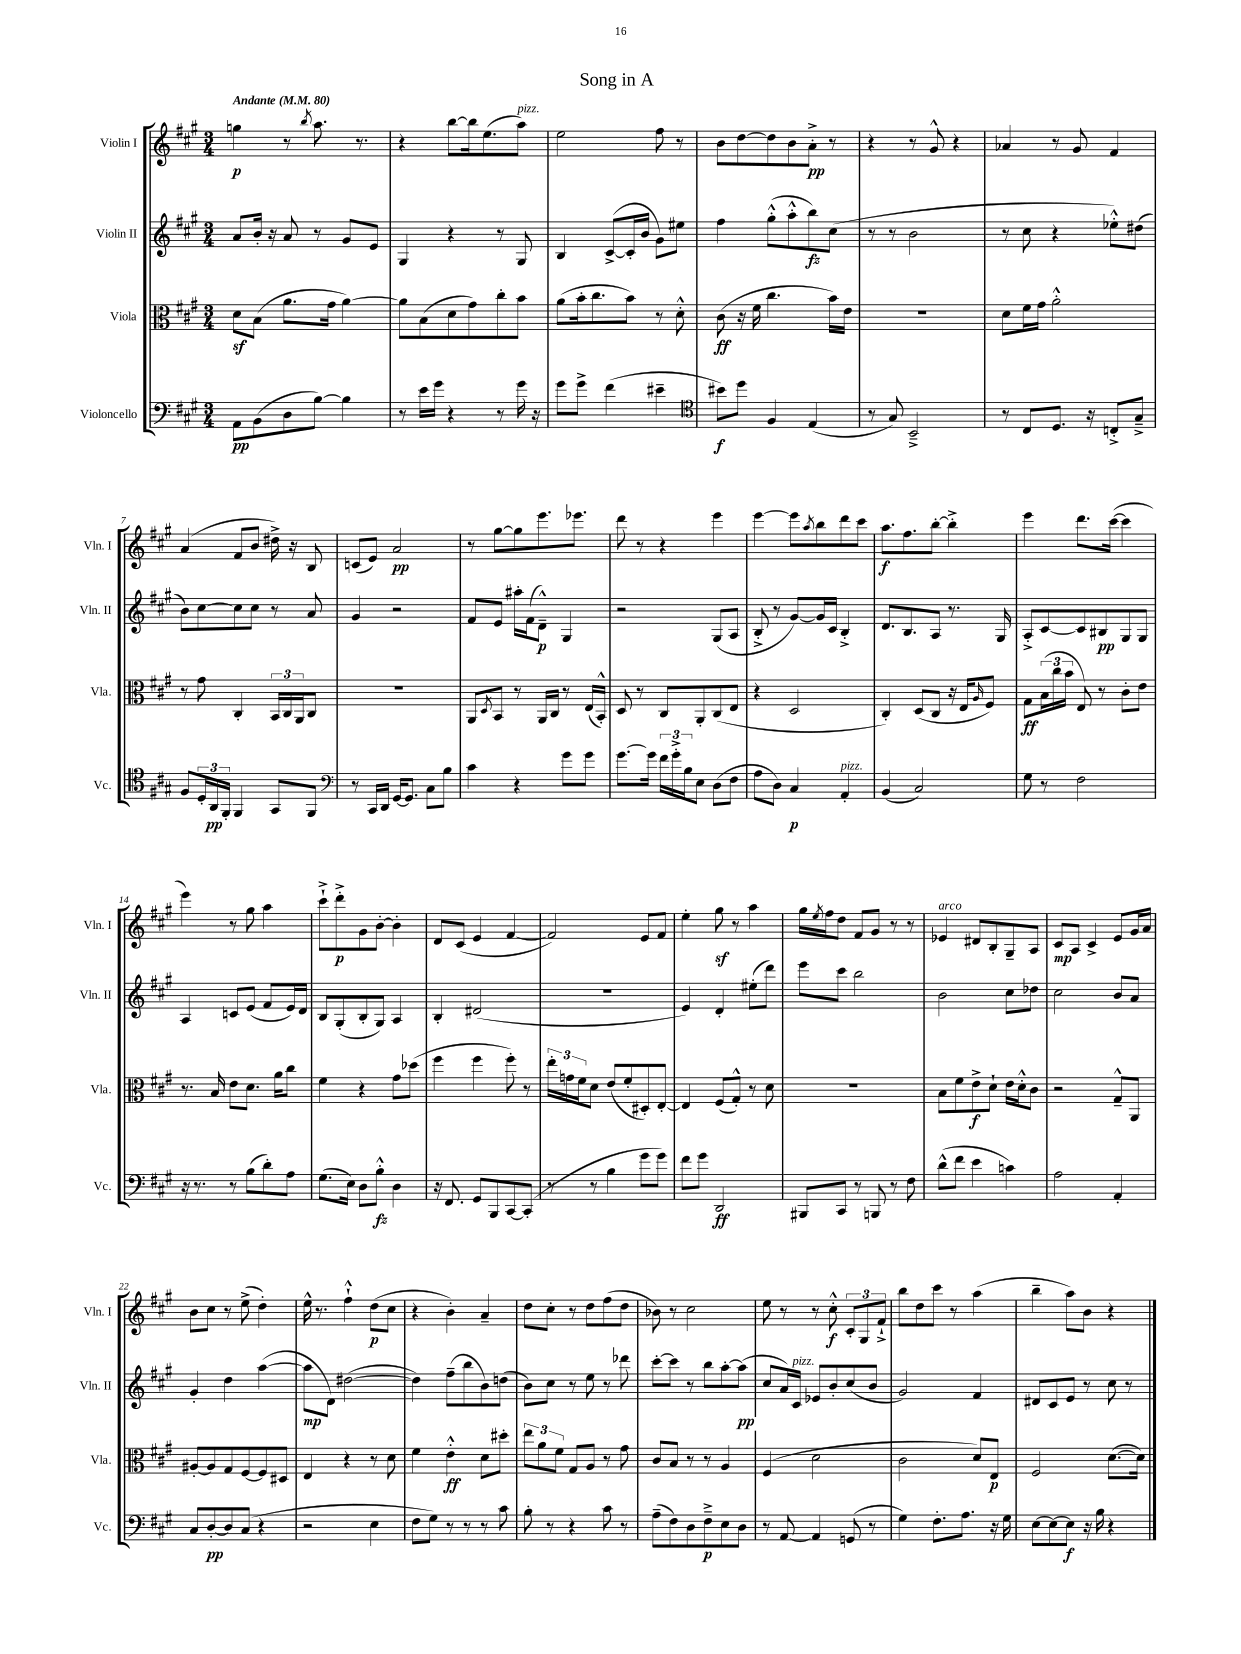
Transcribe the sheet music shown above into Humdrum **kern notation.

**kern	**dynam	**kern	**dynam	**kern	**dynam	**kern	**dynam
*part4	*part4	*part3	*part3	*part2	*part2	*part1	*part1
*staff4	*staff4	*staff3	*staff3	*staff2	*staff2	*staff1	*staff1
*I"Violoncello	*	*I"Viola	*	*I"Violin II	*	*I"Violin I	*
*I'Vc.	*	*I'Vla.	*	*I'Vln. II	*	*I'Vln. I	*
*clefF4	*	*clefC3	*	*clefG2	*	*clefG2	*
*k[f#c#g#]	*	*k[f#c#g#]	*	*k[f#c#g#]	*	*k[f#c#g#]	*
*M3/4	*	*M3/4	*	*M3/4	*	*M3/4	*
*MM80	*	*MM80	*	*MM80	*	*MM80	*
=1	=1	=1	=1	=1	=1	=1	=1
!	!	!	!	!	!	!LO:TX:a:B:t=Andante	!
8AA\L	pp	8dz\L	.	8a/L	.	4ggn\	p
(8BB\	.	(8B\J	.	16b'/Jk	.	.	.
.	.	.	.	16r	.	.	.
8D\	.	8.a\L	.	8a/	.	8r	.
.	.	.	.	.	.	8qbb/	.
[8B\J)	.	.	.	8r	.	8.aa\	.
.	.	16g#\Jk	.	.	.	.	.
4B\]	.	[4a\)	.	8g#/L	.	.	.
.	.	.	.	.	.	8.r	.
.	.	.	.	8e/J	.	.	.
=2	=2	=2	=2	=2	=2	=2	=2
8r	.	8a\L]	.	4G#/	.	4r	.
16e\LL	.	(8B\	.	.	.	.	.
16g#\JJ	.	.	.	.	.	.	.
4r	.	8d\	.	4r	.	[8bb\L	.
.	.	8g#\)	.	.	.	16bb\k]	.
.	.	.	.	.	.	(8.ee\	.
8r	.	8cc#'\	.	8r	.	.	.
!	!	!	!	!	!	!LO:TX:a:i:t=pizz.	!
16g#\	.	8b\J	.	8G#/	.	8aa\J)	.
16r	.	.	.	.	.	.	.
=3	=3	=3	=3	=3	=3	=3	=3
8g#\L	.	(8a\L	.	4B/	.	2ee\	.
8g#^\J	.	16b'\k	.	.	.	.	.
.	.	8.cc#\	.	.	.	.	.
(4f#\	.	.	.	([8c#^/L	.	.	.
.	.	8b\J)	.	16c#'/L]	.	.	.
.	.	.	.	16b/JJ	.	.	.
4e#X~\	.	8r	.	8g#\L)	.	8ff#\	.
.	.	8d'^^\	.	8ee#X\J	.	8r	.
=4	=4	=4	=4	=4	=4	=4	=4
*clefC4	*	*	*	*	*	*	*
8b#X\L)	f	(8c#\	ff	4ff#\	.	8b\L	.
8dd\J	.	16r	.	.	.	[8dd\	.
.	.	16f#\	.	.	.	.	.
4F#/	.	4.cc#\	.	(8gg#'^^\L	.	8dd\]	.
.	.	.	.	8aa'^^\	.	8b\	.
(4E/	.	.	.	8bb\)	fz	8a'^\J	pp
.	.	16b\LL)	.	(8cc#\J	.	8r	.
.	.	16e\JJ	.	.	.	.	.
=5	=5	=5	=5	=5	=5	=5	=5
8r	.	2.r	.	8r	.	4r	.
8G#/)	.	.	.	8r	.	.	.
2BB~^/	.	.	.	2b\	.	8r	.
.	.	.	.	.	.	8g#^^/	.
.	.	.	.	.	.	4r	.
=6	=6	=6	=6	=6	=6	=6	=6
8r	.	8d\L	.	8r	.	4a-X/	.
8C#/L	.	16f#\L	.	8cc#\	.	.	.
.	.	16g#\JJ	.	.	.	.	.
8.D/J	.	2a'^^\	.	4r	.	8r	.
.	.	.	.	.	.	8g#/	.
16r	.	.	.	.	.	.	.
8Cn'^/L	.	.	.	8ee-X'^^\L)	.	4f#/	.
8G#~^/J	.	.	.	(8dd#X\J	.	.	.
!!LO:LB:g=z
=7	=7	=7	=7	=7	=7	=7	=7
8F#/L	.	8r	.	8b\L)	.	(4a/	.
24D'/L	.	8g#\	.	[8cc#\	.	.	.
24AA/	pp	.	.	.	.	.	.
24FF#'/JJ	.	.	.	.	.	.	.
4FF#/	.	4C#'/	.	8cc#\]	.	8f#/L	.
.	.	.	.	8cc#\J	.	8b/J	.
8GG#/L	.	24BB/LL	.	8r	.	16dd#X^\)	.
.	.	24C#/	.	.	.	.	.
.	.	.	.	.	.	16r	.
.	.	24AA/J	.	.	.	.	.
8FF#/J	.	8C#/J	.	8a/	.	8B/	.
=8	=8	=8	=8	=8	=8	=8	=8
*clefF4	*	*	*	*	*	*	*
8r	.	2.r	.	4g#/	.	(8cn/L	.
16CC#/LL	.	.	.	.	.	8e/J)	.
16DD/JJ	.	.	.	.	.	.	.
[16GG#/KL	.	.	.	2r	.	2a/	pp
8.GG#/J]	.	.	.	.	.	.	.
8C#\L	.	.	.	.	.	.	.
8B\J	.	.	.	.	.	.	.
=9	=9	=9	=9	=9	=9	=9	=9
4c#\	.	8AA/L	.	8f#/L	.	8r	.
.	.	8qD/	.	.	.	.	.
.	.	8BB/J	.	8e/J	.	[8gg#\L	.
4r	.	8r	.	16aa#X'\LL	.	8gg#\]	.
.	.	.	.	(16f#\J	.	.	.
.	.	16AA/LL	.	8d~^^\J)	p	8.eee\	.
.	.	16C#/JJ	.	.	.	.	.
8g#\L	.	8r	.	4G#/	.	.	.
.	.	.	.	.	.	8.eee-X\J	.
8g#\J	.	(16E/LL	.	.	.	.	.
.	.	16BB'^^/JJ)	.	.	.	.	.
=10	=10	=10	=10	=10	=10	=10	=10
[8.g#\L	.	8D/	.	2r	.	8ddd\	.
.	.	8r	.	.	.	8r	.
16g#\Jk]	.	.	.	.	.	.	.
24f#\LL	.	8C#/L	.	.	.	4r	.
24g#'^\	.	.	.	.	.	.	.
24B\J	.	.	.	.	.	.	.
8E\J	.	8AA'/	.	.	.	.	.
(8D\L	.	(8C#/	.	(8G#/L	.	4eee\	.
8F#\J	.	8E/J	.	8A/J	.	.	.
=11	=11	=11	=11	=11	=11	=11	=11
8A\L	.	4r	.	8B'^/	.	[4eee\	.
8D\J)	.	.	.	8r	.	.	.
4C#/	p	2D/	.	[8g#/L)	.	8eee\L]	.
.	.	.	.	.	.	8qaa/	.
.	.	.	.	16g#/L]	.	8bb\	.
.	.	.	.	16c#/JJ	.	.	.
!LO:TX:a:i:t=pizz.	!	!	!	!	!	!	!
4AA'/	.	.	.	4B'^/	.	8ddd\	.
.	.	.	.	.	.	8ccc#\J	.
=12	=12	=12	=12	=12	=12	=12	=12
(4BB/	.	4C#'/)	.	8.d/L	.	8.aa\L	f
.	.	.	.	8.B/	.	8.ff#\	.
2C#/)	.	(8D/L	.	.	.	.	.
.	.	8C#/J	.	8A/J	.	[8bb'\J	.
.	.	16r	.	8.r	.	4bb'^\]	.
.	.	16E/KL	.	.	.	.	.
.	.	16qqA/	.	.	.	.	.
.	.	8F#/J)	.	.	.	.	.
.	.	.	.	16G#/	.	.	.
=13	=13	=13	=13	=13	=13	=13	=13
8G#\	.	8G#\L	ff	8A'^/L	.	4eee\	.
8r	.	(24B\L	.	[8c#/	.	.	.
.	.	24cc#\	.	.	.	.	.
.	.	24b\JJ	.	.	.	.	.
2F#\	.	8E/)	.	8c#/]	.	8.ddd\L	.
.	.	8r	.	8B#X/	pp	.	.
.	.	.	.	.	.	([16ccc#\Jk	.
.	.	8c#'\L	.	8G#/	.	4ccc#\]	.
.	.	8e\J	.	8G#/J	.	.	.
!!LO:LB:g=z
=14	=14	=14	=14	=14	=14	=14	=14
16r	.	8.r	.	4A/	.	4eee\)	.
8.r	.	.	.	.	.	.	.
.	.	16B/	.	.	.	.	.
8r	.	8e\L	.	8cn/L	.	8r	.
(8B\L	.	8.d\J	.	(8e/J	.	8gg#\	.
8d'\)	.	.	.	8f#/L	.	4aa\	.
.	.	16a\KL	.	.	.	.	.
8A\J	.	8cc#\J	.	16e/L)	.	.	.
.	.	.	.	16d/JJ	.	.	.
=15	=15	=15	=15	=15	=15	=15	=15
(8.G#\L	.	4f#\	.	8B/L	.	8ccc#`^\L	.
.	.	.	.	(8G#'/	.	8ddd'^\	p
16E\Jk)	.	.	.	.	.	.	.
8D\L	.	4r	.	8B'/	.	8g#\	.
8B'^^\J	fz	.	.	8G#/J)	.	[8b'\J	.
4D\	.	8g#\L	.	4A/	.	4b'\]	.
.	.	(8dd-X\J	.	.	.	.	.
=16	=16	=16	=16	=16	=16	=16	=16
16r	.	4ff#\	.	4B'/	.	8d/L	.
8.FF#/	.	.	.	.	.	.	.
.	.	.	.	.	.	(8c#/J	.
8GG#/L	.	4ff#\	.	(2d#X/	.	4e/	.
8BBB/	.	.	.	.	.	.	.
[8CC#/	.	8ff#'\)	.	.	.	[4f#/	.
(8CC#'/J]	.	8r	.	.	.	.	.
=17	=17	=17	=17	=17	=17	=17	=17
8r	.	24ee'\LL	.	2.r	.	2f#/])	.
.	.	24gn\	.	.	.	.	.
.	.	24f#\J	.	.	.	.	.
8r	.	8d\J	.	.	.	.	.
4B\	.	(8e/L	.	.	.	.	.
.	.	8f#'/	.	.	.	.	.
8g#\L	.	8D#X'/)	.	.	.	8e/L	.
8g#\J)	.	[8E'/J	.	.	.	8f#/J	.
=18	=18	=18	=18	=18	=18	=18	=18
8f#\L	.	4E/]	.	4e/)	.	4ee'\	.
8g#\J	.	.	.	.	.	.	.
2DD/	ff	(8F#/L	.	4d'/	.	8gg#z\	.
.	.	8G#'^^/J)	.	.	.	8r	.
.	.	8r	.	(8ee#X'\L	.	4aa\	.
.	.	8d\	.	8ddd\J)	.	.	.
=19	=19	=19	=19	=19	=19	=19	=19
8BBB#X/L	.	2.r	.	8eee\L	.	16gg#\LL	.
.	.	.	.	.	.	8qee/	.
.	.	.	.	.	.	16ff#\J	.
8CC#/J	.	.	.	8ccc#\J	.	8dd\J	.
8r	.	.	.	2bb\	.	8f#/L	.
8BBBn/	.	.	.	.	.	8g#/J	.
8r	.	.	.	.	.	8r	.
8F#\	.	.	.	.	.	8r	.
=20	=20	=20	=20	=20	=20	=20	=20
!	!	!	!	!	!	!LO:TX:a:i:t=arco	!
(8d^^\L	.	8B\L	.	2b\	.	4e-X/	.
8f#\J	.	8f#\	.	.	.	.	.
4e\	.	8e^\	f	.	.	8d#X/L	.
.	.	8d`\J	.	.	.	8B'/	.
4cn\)	.	16e\LL	.	8cc#\L	.	8G#~/	.
.	.	16d'^^\J	.	.	.	.	.
.	.	8c#\J	.	8dd-X\J	.	8A/J	.
=21	=21	=21	=21	=21	=21	=21	=21
2A\	.	2r	.	2cc#\	.	8c#/L	mp
.	.	.	.	.	.	8A/J	.
.	.	.	.	.	.	4c#^/	.
4AA'/	.	8G#~^^/L	.	8b/L	.	8e/L	.
.	.	8AA/J	.	8a/J	.	16g#/L	.
.	.	.	.	.	.	16a/JJ	.
!!LO:LB:g=z
=22	=22	=22	=22	=22	=22	=22	=22
8C#/L	.	[8A#X'/L	.	4g#'/	.	8b\L	.
[8D'/	pp	8A#/]	.	.	.	8cc#\J	.
8D/]	.	8G#/	.	4dd\	.	8r	.
(8C#/J	.	[8F#/	.	.	.	(8ee^\	.
4r	.	8F#/]	.	([4aa\	.	4dd'\)	.
.	.	8D#X/J	.	.	.	.	.
=23	=23	=23	=23	=23	=23	=23	=23
2r	.	4E/	.	8aa\L]	mp	16ee^^\	.
.	.	.	.	.	.	8.r	.
.	.	.	.	8d\J)	.	.	.
.	.	4r	.	([2dd#X\	.	4ff#`^^\	.
4E\	.	8r	.	.	.	(8dd\L	p
.	.	8d\	.	.	.	8cc#\J	.
=24	=24	=24	=24	=24	=24	=24	=24
8F#\L	.	4f#\	.	4dd#\])	.	4r	.
8G#\J)	.	.	.	.	.	.	.
8r	.	4e'^^\	ff	(8ff#~\L	.	4b'\)	.
8r	.	.	.	8bb\	.	.	.
8r	.	8d\L	.	8b\)	.	4a~/	.
8c#\	.	8dd#X'\J	.	(8ddn\J	.	.	.
=25	=25	=25	=25	=25	=25	=25	=25
8B'\	.	12ee\L	.	8b\L)	.	8dd\L	.
.	.	12a\	.	.	.	.	.
8r	.	.	.	8cc#\J	.	8cc#'\J	.
.	.	12f#\J	.	.	.	.	.
4r	.	8G#/L	.	8r	.	8r	.
.	.	8A/J	.	8ee\	.	8dd\L	.
8c#\	.	8r	.	8r	.	(8ff#\	.
8r	.	8g#\	.	8ddd-X\	.	8dd\J	.
=26	=26	=26	=26	=26	=26	=26	=26
(8A~\L	.	8c#/L	.	[8ccc#'\L	.	8b-X\)	.
8F#\)	.	8B/J	.	8ccc#\J]	.	8r	.
8D\	.	8r	.	8r	.	2cc#\	.
8F#~^\	p	8r	.	8bb\L	.	.	.
8E\	.	4A/	.	[8aa'\	.	.	.
8D\J	.	.	.	(8aa\J]	pp	.	.
=27	=27	=27	=27	=27	=27	=27	=27
8r	.	(4F#/	.	8cc#/L	.	8ee\	.
[8AA/	.	.	.	16a/L)	.	8r	.
!	!	!	!	!LO:TX:a:i:t=pizz.	!	!	!
.	.	.	.	16c#/JJ	.	.	.
4AA/]	.	2d\	.	8e-X/L	.	8r	.
.	.	.	.	8b'/	.	8cc#'^^\	f
(8GGn/	.	.	.	(8cc#/	.	12c#'/L	.
.	.	.	.	.	.	12G#/	.
8r	.	.	.	8b/J	.	.	.
.	.	.	.	.	.	12f#`^/J	.
=28	=28	=28	=28	=28	=28	=28	=28
4G#\)	.	2c#\	.	2g#/)	.	8bb\L	.
.	.	.	.	.	.	8dd\	.
8.F#'\L	.	.	.	.	.	8ccc#\J	.
.	.	.	.	.	.	8r	.
8.A\J	.	.	.	.	.	.	.
.	.	8d/L)	.	4f#/	.	(4aa\	.
16r	.	8E/J	p	.	.	.	.
16G#\	.	.	.	.	.	.	.
=29	=29	=29	=29	=29	=29	=29	=29
[8E\L	.	2F#/	.	8d#X/L	.	4bb~\	.
8E\_	.	.	.	8c#/	.	.	.
8E\J]	f	.	.	8e/J	.	8aa\L)	.
16r	.	.	.	8r	.	8b\J	.
16B\	.	.	.	.	.	.	.
4r	.	([8.d\L	.	8cc#\	.	4r	.
.	.	.	.	8r	.	.	.
.	.	16d\Jk])	.	.	.	.	.
==	==	==	==	==	==	==	==
*-	*-	*-	*-	*-	*-	*-	*-
